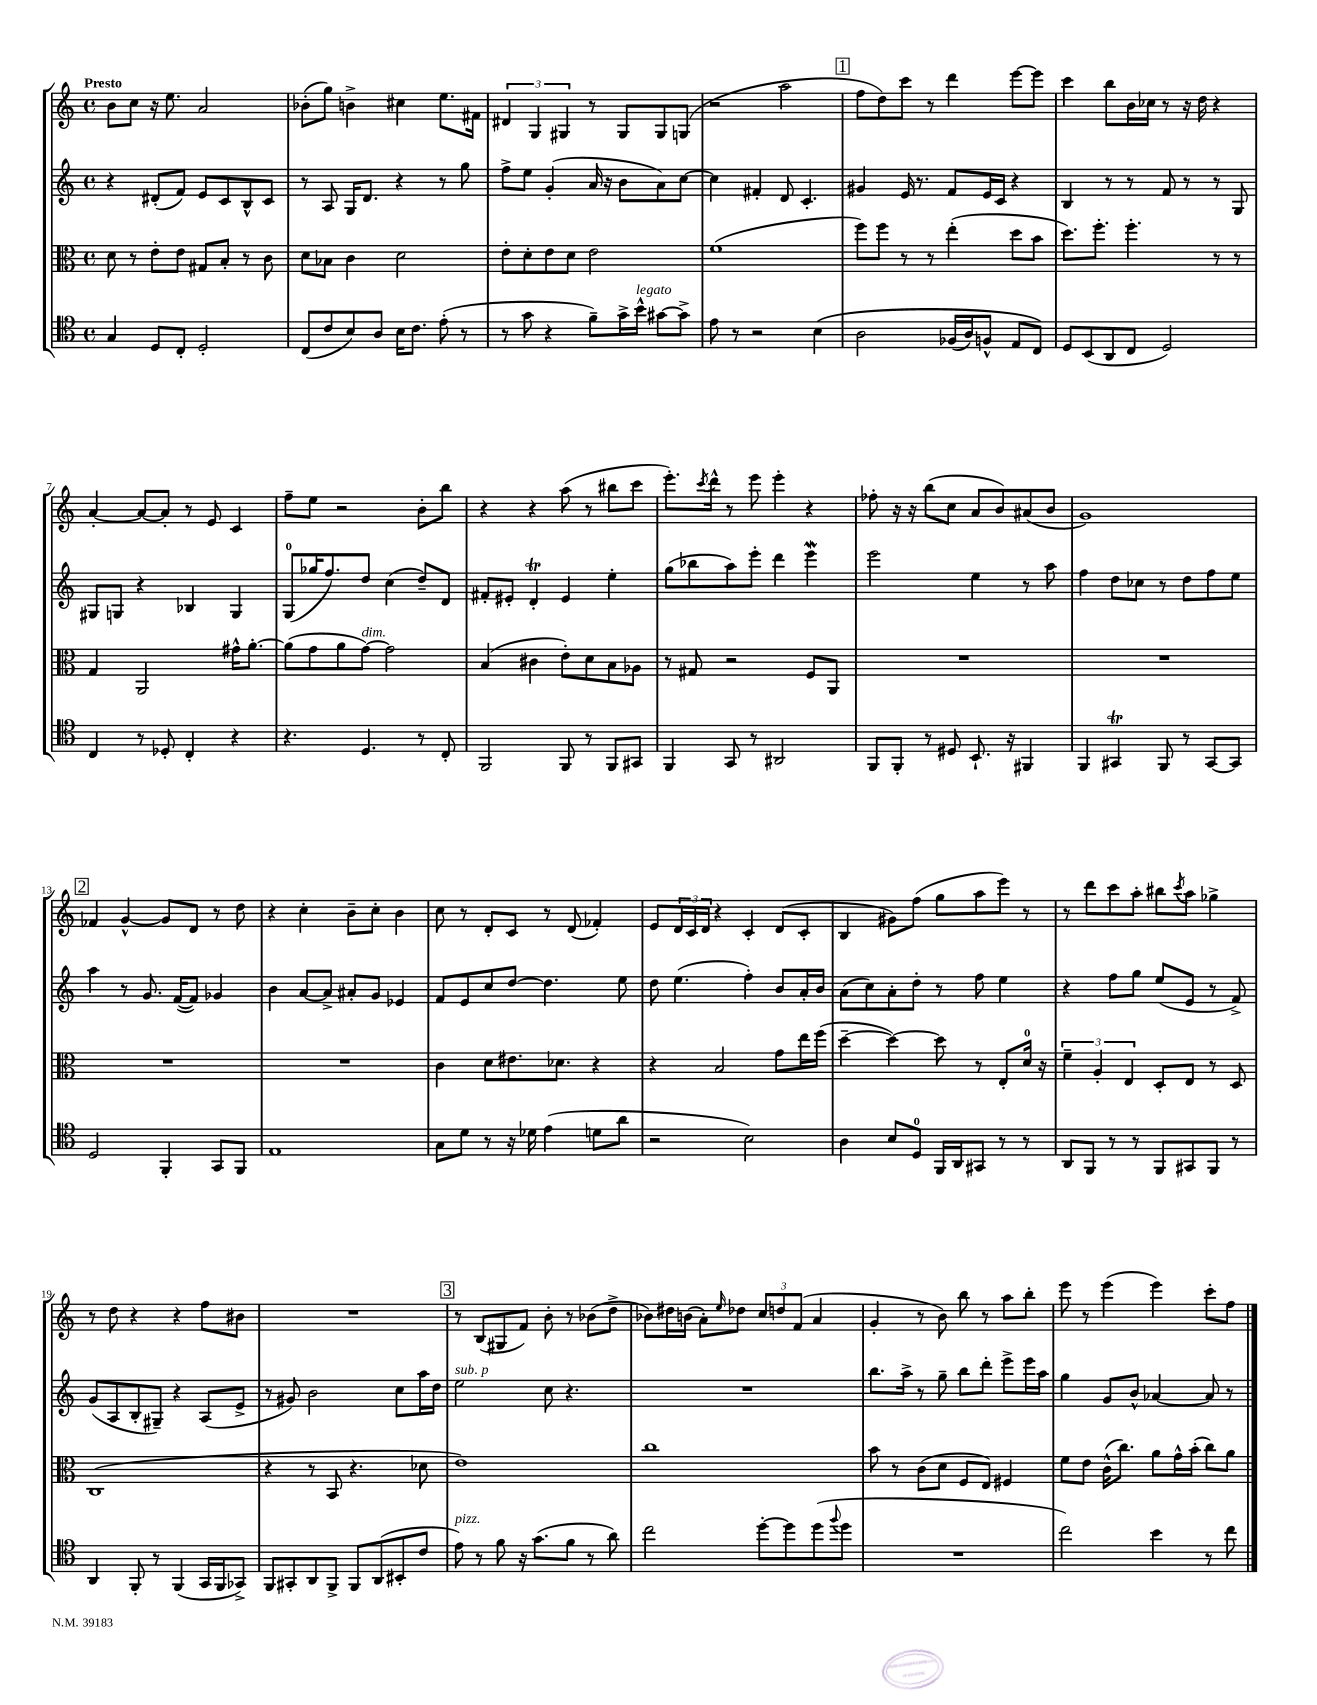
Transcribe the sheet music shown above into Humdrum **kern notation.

**kern	**kern	**kern	**kern
*part4	*part3	*part2	*part1
*staff4	*staff3	*staff2	*staff1
*clefC4	*clefC3	*clefG2	*clefG2
*k[]	*k[]	*k[]	*k[]
*M4/4	*M4/4	*M4/4	*M4/4
*met(c)	*met(c)	*met(c)	*met(c)
=1	=1	=1	=1
!	!	!	!LO:TX:a:B:t=Presto
4G/	8d\	4r	8b\L
.	8r	.	8cc\J
8D/L	8e'\L	(8d#X'/L	16r
.	.	.	8.ee\
8C'/J	8e\J	8f/J)	.
2D'/	8G#X/L	8e/L	2a/
.	8B'/J	8c/	.
.	8r	8B^^/	.
.	8c\	8c/J	.
=2	=2	=2	=2
(8C/L	8d\L	8r	(8b-X'\L
8c/	8B-X\J	8A/	8gg\J)
8B/)	4c\	16G/KL	4bn^\
.	.	8.d/J	.
8A/J	.	.	.
16B\KL	2d\	4r	4cc#X\
8.c\J	.	.	.
(8e'\	.	8r	8.ee\L
8r	.	8gg\	.
.	.	.	16f#X\Jk
=3	=3	=3	=3
8r	8e'\L	8ff^\L	6d#X/
8g\	8d'\	8ee\J	.
.	.	.	6G/
4r	8e\	(4g'/	.
.	.	.	6G#X/
.	8d\J	.	.
8f~\L)	2e\	16a/	8r
.	.	16r	.
16g^\L	.	8b\L	8G#/L
!LO:TX:a:i:t=legato	!	!	!
16b^^\JJ	.	.	.
[8g#X\L	.	8a\)	8G#/
8g#^\J]	.	[8cc\J	(8Gn/J
=4	=4	=4	=4
8e\	(1f	4cc\]	2r
8r	.	.	.
2r	.	4f#X'/	.
.	.	8d/	2aa\
.	.	4.c'/	.
(4B\	.	.	.
!!LO:REH:place=s1:t=1
=5	=5	=5	=5
2A\	8ff\L)	4g#X/	8ff\L
.	8ff\J	.	8dd\)
.	8r	16e/	8ccc\J
.	.	8.r	.
.	8r	.	8r
(16F-X/LL	(4ee'\	8f/L	4ddd\
16A/J)	.	.	.
8Fn^^/J	.	16e/L	.
.	.	16c/JJ	.
8E/L	8dd\L	4r	[8eee\L
8C/J)	8b\J	.	8eee\J]
=6	=6	=6	=6
8D/L	8.dd\L)	4B/	4ccc\
(8BB/	.	.	.
.	8.ff'\J	.	.
8AA/	.	8r	8bb\L
8C/J	4.ff'\	8r	16b\L
.	.	.	16cc-X\JJ
2D/)	.	8f/	8r
.	.	8r	16r
.	.	.	16dd\
.	8r	8r	4r
.	8r	8G/	.
!!LO:LB:g=z
=7	=7	=7	=7
4C/	4G/	8G#X/L	[4a'/
.	.	8Gn/J	.
8r	2AA/	4r	8a/L_
8D-X'/	.	.	8a'/J]
4C'/	.	4B-X/	8r
.	.	.	8e/
4r	16g#X^^\KL	4G/	4c/
.	[8.a'\J	.	.
=8	=8	=8	=8
4.r	(8a\L]	(8G/L	8ff~\L
.	8g\	16gg-X/K	8ee\J
.	.	8.ff/)	.
.	8a\	.	2r
!	!LO:TX:a:i:t=dim.	!	!
4.D/	[8g\J)	8dd/J	.
.	2g\]	(4cc\	.
8r	.	8dd~/L)	8b'\L
8C'/	.	8d/J	8bb\J
=9	=9	=9	=9
2FF/	(4B/	8f#X'/L	4r
.	.	8e#X'/J	.
.	4c#X\	4dT'/	4r
8FF/	8e'\L)	4e#/	(8aa\
8r	8d\	.	8r
8FF/L	8B\	4ee'\	8bb#X\L
8GG#X/J	8A-X\J	.	8ccc\J
=10	=10	=10	=10
4FF/	8r	(8gg\L	8.eee'\L)
.	8G#X/	8bb-X\	.
.	.	.	8qccc/
.	.	.	16ddd^^\Jk
8GG/	2r	8aa\)	8r
8r	.	8eee'\J	8eee\
2AA#X/	.	4ddd\	4eee'\
.	8F/L	4eeeW\	4r
.	8AA/J	.	.
=11	=11	=11	=11
8FF/L	1r	2eee\	8ff-X'\
8FF'/J	.	.	16r
.	.	.	16r
8r	.	.	(8bb\L
8D#X/	.	.	8cc\J
8.BB`/	.	4ee\	8a/L
.	.	.	8b/)
16r	.	.	.
4FF#X/	.	8r	(8a#X/
.	.	8aa\	8b/J
=12	=12	=12	=12
4FF/	1r	4ff\	1g)
4GG#Xt/	.	8dd\L	.
.	.	8cc-X\J	.
8FF/	.	8r	.
8r	.	8dd\L	.
[8GG#/L	.	8ff\	.
8GG#/J]	.	8ee\J	.
!!LO:LB:g=z
!!LO:REH:place=s1:t=2
=13	=13	=13	=13
2D/	1r	4aa\	4f-X/
.	.	8r	[4g^^/
.	.	8.g/	.
4FF'/	.	.	8g/L]
.	.	([16f/KL	.
.	.	8f/J])	8d/J
8GG/L	.	4g-X/	8r
8FF/J	.	.	8dd\
=14	=14	=14	=14
1E	1r	4b\	4r
.	.	[8a/L	4cc'\
.	.	8a^/J]	.
.	.	8a#X'/L	8b~\L
.	.	8g/J	8cc'\J
.	.	4e-X/	4b\
=15	=15	=15	=15
8G\L	4c\	8f/L	8cc\
8d\J	.	8e/	8r
8r	8d\L	8cc/	8d'/L
16r	8.e#X\	[8dd/J	8c/J
16d-X\	.	.	.
(4e\	.	4.dd\]	8r
.	8.d-X\J	.	.
.	.	.	(8d/
8dn\L	4r	.	4f-X'/)
8a\J	.	8ee\	.
=16	=16	=16	=16
2r	4r	8dd\	8e/L
.	.	(4.ee\	24d/L
.	.	.	24c/
.	.	.	24d/JJ
.	2B/	.	4r
2B\)	.	4ff'\)	4c'/
.	8g\L	8b/L	(8d/L
.	16ee\L	16a'/L	8c'/J
.	(16ff\JJ	16b/JJ	.
=17	=17	=17	=17
4A\	[4dd~\	(8a\L	4B/
.	.	8cc\)	.
8B/L	4dd\_)	8a'\	8g#X\L)
8D/J	.	8dd'\J	(8ff\J
16FF/LL	8dd\]	8r	8gg\L
16AA/J	.	.	.
8GG#X/J	8r	8ff\	8aa\
8r	8E'/L	4ee\	8eee\J)
8r	16d/Jk	.	8r
.	16r	.	.
=18	=18	=18	=18
8AA/L	6f~\	4r	8r
8FF/J	.	.	8ddd\L
.	6A'/	.	.
8r	.	8ff\L	8ccc\
.	6E/	.	.
8r	.	8gg\J	8aa'\J
8FF/L	8D'/L	(8ee/L	8bb#X\L
.	.	.	8qccc/
8GG#X/	8E/J	8e/J	8aa\J
8FF/J	8r	8r	4gg-X^\
8r	8D/	8f^/)	.
!!LO:LB:g=z
=19	=19	=19	=19
4AA/	(1C	(8g/L	8r
.	.	8A/	8dd\
8FF'/	.	8B'/	4r
8r	.	8G#X~/J)	.
(4FF/	.	4r	4r
16GG/LL	.	(8A/L	8ff\L
16FF/J	.	.	.
8GG-X^/J)	.	8e^/J	8b#X\J
=20	=20	=20	=20
8FF/L	4r	8r	1r
8GG#X'/	.	8g#X/)	.
8AA/	8r	2b\	.
8FF^/J	8BB/	.	.
8FF/L	4.r	.	.
(8AA/	.	.	.
8BB#X'/	.	8cc\L	.
8c/J	8d-X\	16aa\L	.
.	.	16dd\JJ	.
!!LO:REH:place=s1:t=3
=21	=21	=21	=21
!	!	!LO:TX:a:i:t=sub. p	!
!LO:TX:a:i:t=pizz.	!	!	!
8e\)	1e)	2ee\	8r
8r	.	.	(8B/L
8f\	.	.	8G#X/
16r	.	.	8f/J)
(8.g\L	.	.	.
.	.	8cc\	8b'\
8f\J	.	4.r	8r
8r	.	.	(8b-X\L
8a\)	.	.	8dd^\J
=22	=22	=22	=22
2cc\	1cc	1r	8b-X\L)
.	.	.	16dd#X\L
.	.	.	(16bn\JJ
.	.	.	8a'\L)
.	.	.	16qqee/
.	.	.	8dd-X\J
[8dd'\L	.	.	12cc/L
.	.	.	12ddn/
8dd\]	.	.	.
.	.	.	(12f/J
(8dd\	.	.	4a/
8qqff/	.	.	.
8dd\J	.	.	.
=23	=23	=23	=23
1r	8b\	8.bb\L	4g'/
.	8r	.	.
.	.	16aa^\Jk	.
.	(8c\L	8r	8r
.	8d\J	8gg~\	8b\)
.	8F/L	8bb\L	8bb\
.	8E/J)	8ddd'\J	8r
.	4F#X/	8eee^\L	8aa\L
.	.	16eee\L	8bb'\J
.	.	16aa\JJ	.
=24	=24	=24	=24
2cc\)	8f\L	4gg\	8eee\
.	8e\J	.	8r
.	(16c^^\KL	8g/L	(4eee\
.	8.cc\J)	.	.
.	.	8b^^/J	.
4b\	8a\L	[4a-X/	4eee\)
.	16g^^\L	.	.
.	(16b'\JJ	.	.
8r	8cc\L)	8a-/]	8ccc'\L
8cc\	8a\J	8r	8ff\J
==	==	==	==
*-	*-	*-	*-
